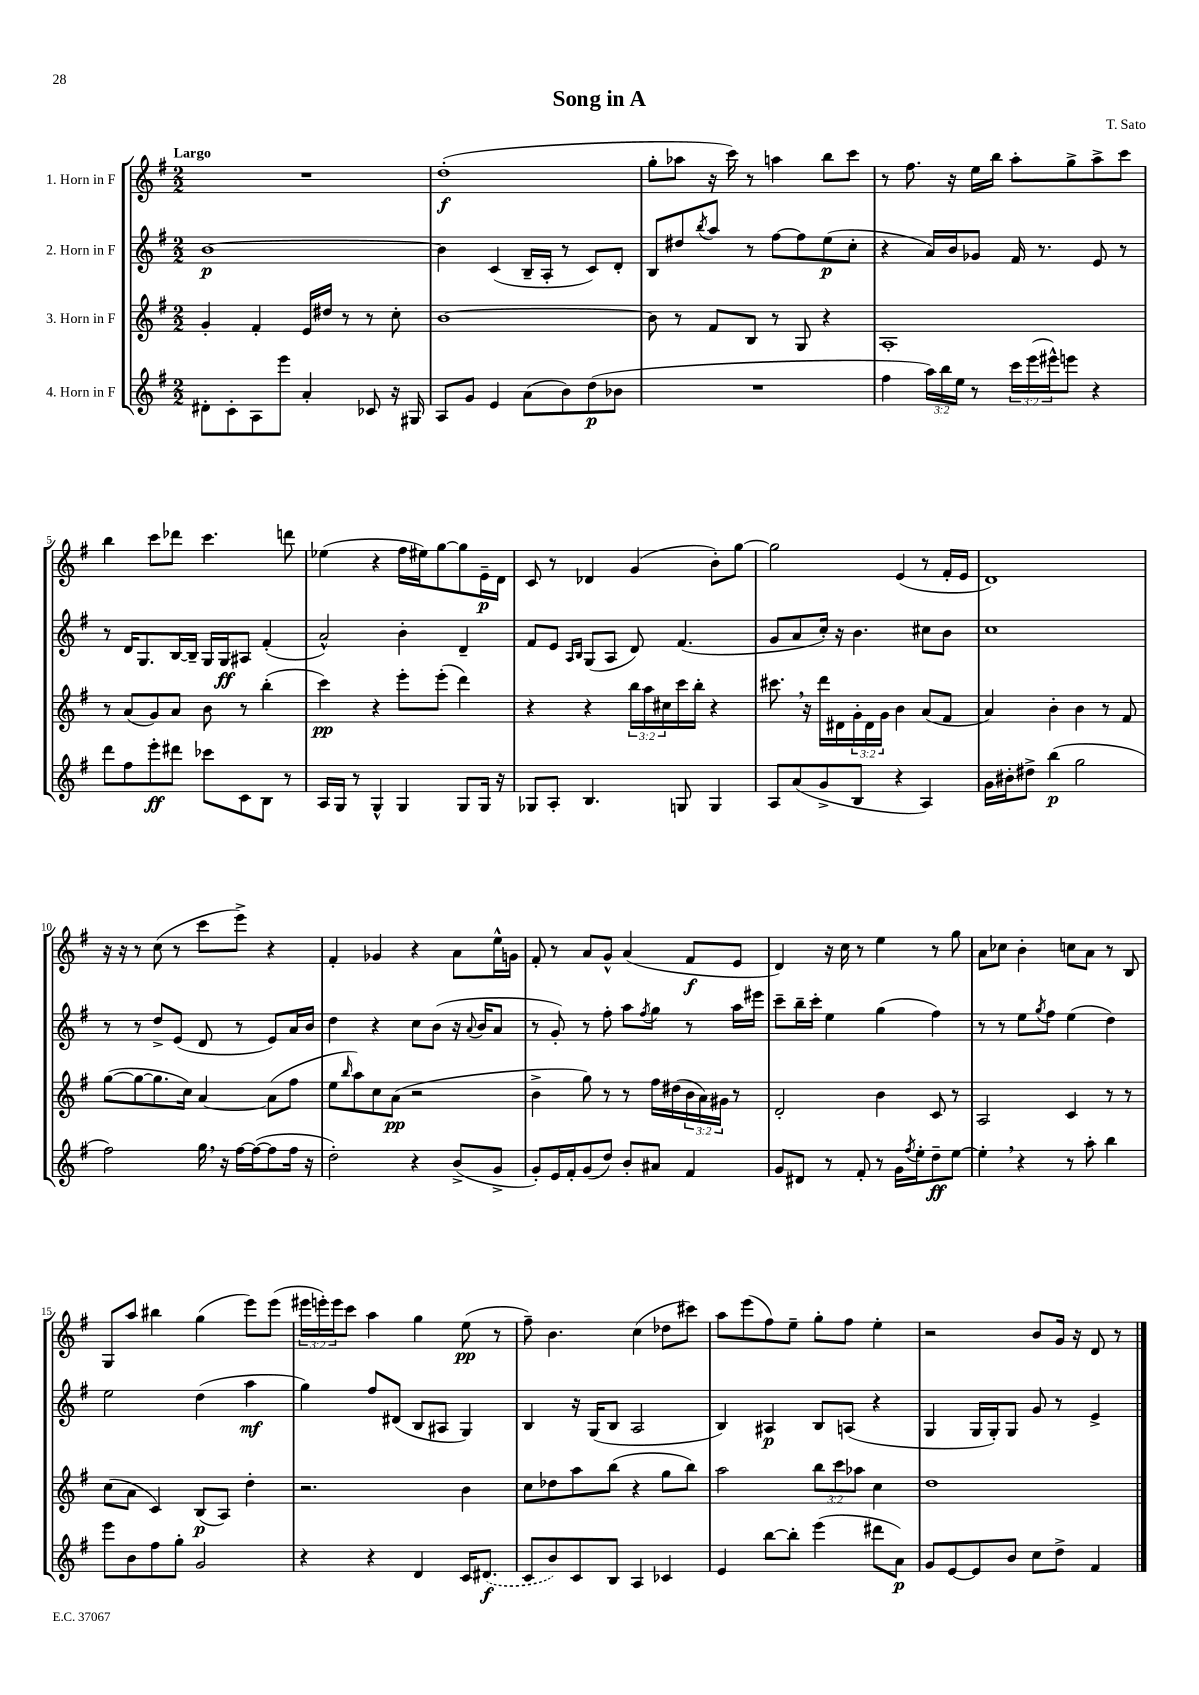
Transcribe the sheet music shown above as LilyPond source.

\header { title = "Song in A" composer = "T. Sato" }
<<
\new StaffGroup <<
\new Staff = "s0" \with { instrumentName = "1. Horn in F" } {
    \clef treble \key g \major \numericTimeSignature \time 2/2 \override Staff.TupletNumber.text = #tuplet-number::calc-fraction-text \tempo "Largo"
    R1 |
    d''1-.\f( |
    g''8-. aes''8 r16 c'''16) r8 a''4 b''8 c'''8 |
    r8 fis''8. r16 e''16 b''16 a''8-. g''8-> a''8-> c'''8 |
    b''4 c'''8 des'''8 c'''4. d'''8 |
    ees''4( r4 fis''16 eis''16) g''8~ g''8 e'16--\p d'16 |
    c'8 r8 des'4 g'4( b'8-.) g''8~ |
    g''2 e'4( r8 fis'16-. e'16 |
    d'1) |
    r16 r16 r8 c''8( r8 c'''8 e'''8->) r4 |
    fis'4-. ges'4 r4 a'8 e''16-^ g'16 |
    fis'8-. r8 a'8 g'8-^ a'4( fis'8\f e'8 |
    d'4) r16 c''16 r8 e''4 r8 g''8 |
    a'8 ces''8 b'4-. c''8 a'8 r8 b8 |
    g8 a''8 bis''4 g''4( e'''8) e'''8( |
    \tuplet 3/2 { eis'''16 e'''16-.) e'''16 } c'''8 a''4 g''4 e''8\pp( r8 |
    fis''8--) b'4. c''4( des''8 cis'''8) |
    a''8 e'''8( fis''8) e''8-- g''8-. fis''8 e''4-. |
    r2 b'8 g'16 r16 d'8 r8 \bar "|." |
}
\new Staff = "s1" \with { instrumentName = "2. Horn in F" } {
    \clef treble \key g \major \numericTimeSignature \time 2/2
    b'1~\p |
    b'4 c'4( b16-- a16-. r8 c'8) d'8-. |
    b8 dis''8 \acciaccatura { b''8 } a''8 r8 fis''8~ fis''8 e''8\p( c''8-. |
    r4 a'16) b'16 ges'8 fis'16 r8. e'8 r8 |
    r8 d'16 g8. b16~ b16-- g16 g16\ff ais8 fis'4-.( |
    a'2-^) b'4-. d'4-- |
    fis'8 e'8 \grace { a16 b16 } g8( a8 d'8) fis'4.( |
    g'8 a'8 c''16-.) r16 b'4. cis''8 b'8 |
    c''1 |
    r8 r8 d''8-> e'8( d'8 r8 e'8) a'16 b'16 |
    d''4 r4 c''8 b'8( r16 \appoggiatura { a'8 } b'16 a'8 |
    r8 g'8-.) r8 fis''8-. a''8 \acciaccatura { fis''8 } g''8 r8 a''16 eis'''16 |
    c'''8-- b''16-- c'''16-. e''4 g''4( fis''4) |
    r8 r8 e''8 \acciaccatura { g''8 } fis''8 e''4( d''4) |
    e''2 d''4( a''4\mf |
    g''4) fis''8 dis'8( b8 ais8 g4) |
    b4 r16 g16( b8 a2 |
    b4) ais4\p b8 a8( r4 |
    g4 g16 g16-.) g8 g'8 r8 e'4-> \bar "|." |
}
\new Staff = "s2" \with { instrumentName = "3. Horn in F" } {
    \clef treble \key g \major \numericTimeSignature \time 2/2 \override Staff.TupletNumber.text = #tuplet-number::calc-fraction-text
    g'4-. fis'4-. e'16 dis''16 r8 r8 c''8-. |
    b'1~ |
    b'8 r8 fis'8 b8 r8 g8 r4 |
    a1-. |
    r8 a'8( g'8) a'8 b'8 r8 b''4-.( |
    c'''4\pp) r4 e'''8-. e'''8-.( d'''4) |
    r4 r4 \tuplet 3/2 { b''16 a''16 cis''16 } c'''16 b''16-. r4 |
    cis'''8. \breathe r16 d'''16 dis'16 \tuplet 3/2 { g'16-. dis'16 g'16 } b'4 a'8( fis'8 |
    a'4) b'4-. b'4 r8 fis'8 |
    g''8~( g''8~ g''8. c''16) a'4~ a'8( fis''8 |
    e''8 \grace { b''16 } a''8) c''8 a'8\pp( r2 |
    b'4-> g''8) r8 r8 fis''16 dis''16( \tuplet 3/2 { b'16 a'16) gis'16 } r8 |
    d'2-. b'4 c'8 r8 |
    a2 c'4 r8 r8 |
    c''8( a'8 c'4) b8\p( a8) d''4-. |
    r2. b'4 |
    c''8 des''8 a''8 b''8( r4 g''8 b''8) |
    a''2 \tuplet 3/2 { b''8 c'''8 aes''8 } c''4 |
    d''1 \bar "|." |
}
\new Staff = "s3" \with { instrumentName = "4. Horn in F" } {
    \clef treble \key g \major \numericTimeSignature \time 2/2 \override Staff.TupletNumber.text = #tuplet-number::calc-fraction-text
    dis'8-. c'8-. a8 e'''8 a'4-. ces'8 r16 gis16 |
    a8 g'8 e'4 a'8( b'8) d''8\p( bes'8 |
    R1 |
    fis''4 \tuplet 3/2 { a''16) b''16 e''16 } r8 \tuplet 3/2 { c'''16 e'''16( eis'''16-^) } e'''8 r4 |
    d'''8 fis''8 e'''8-.\ff dis'''8 ces'''8 c'8 b8 r8 |
    a16 g16 r8 g4-^ g4 g8 g16 r16 |
    ges8 a8-. b4. g8 g4 |
    a8 a'8( g'8-> b8 r4 a4) |
    g'16 bis'16-. dis''8-> b''4\p( g''2 |
    fis''2) g''16 \breathe r16 fis''16~ fis''16~( fis''8 fis''16 r16 |
    d''2-.) r4 b'8->( g'8-> |
    g'8-.) e'16 fis'16-. g'8( d''8) b'8-. ais'8 fis'4 |
    g'8 dis'8 r8 fis'8-. r8 g'16 \acciaccatura { fis''8 } e''16-. d''8--\ff e''8~ |
    e''4-. \breathe r4 r8 a''8-. b''4 |
    e'''8 b'8 fis''8 g''8-. g'2 |
    r4 r4 d'4 c'16 \once \slurDashed dis'8.\f( |
    c'8 b'8) c'8 b8 a4 ces'4 |
    e'4 b''8~ b''8-. e'''4( dis'''8 a'8\p) |
    g'8 e'8~ e'8 b'8 c''8 d''8-> fis'4 \bar "|." |
}
>>
>>
